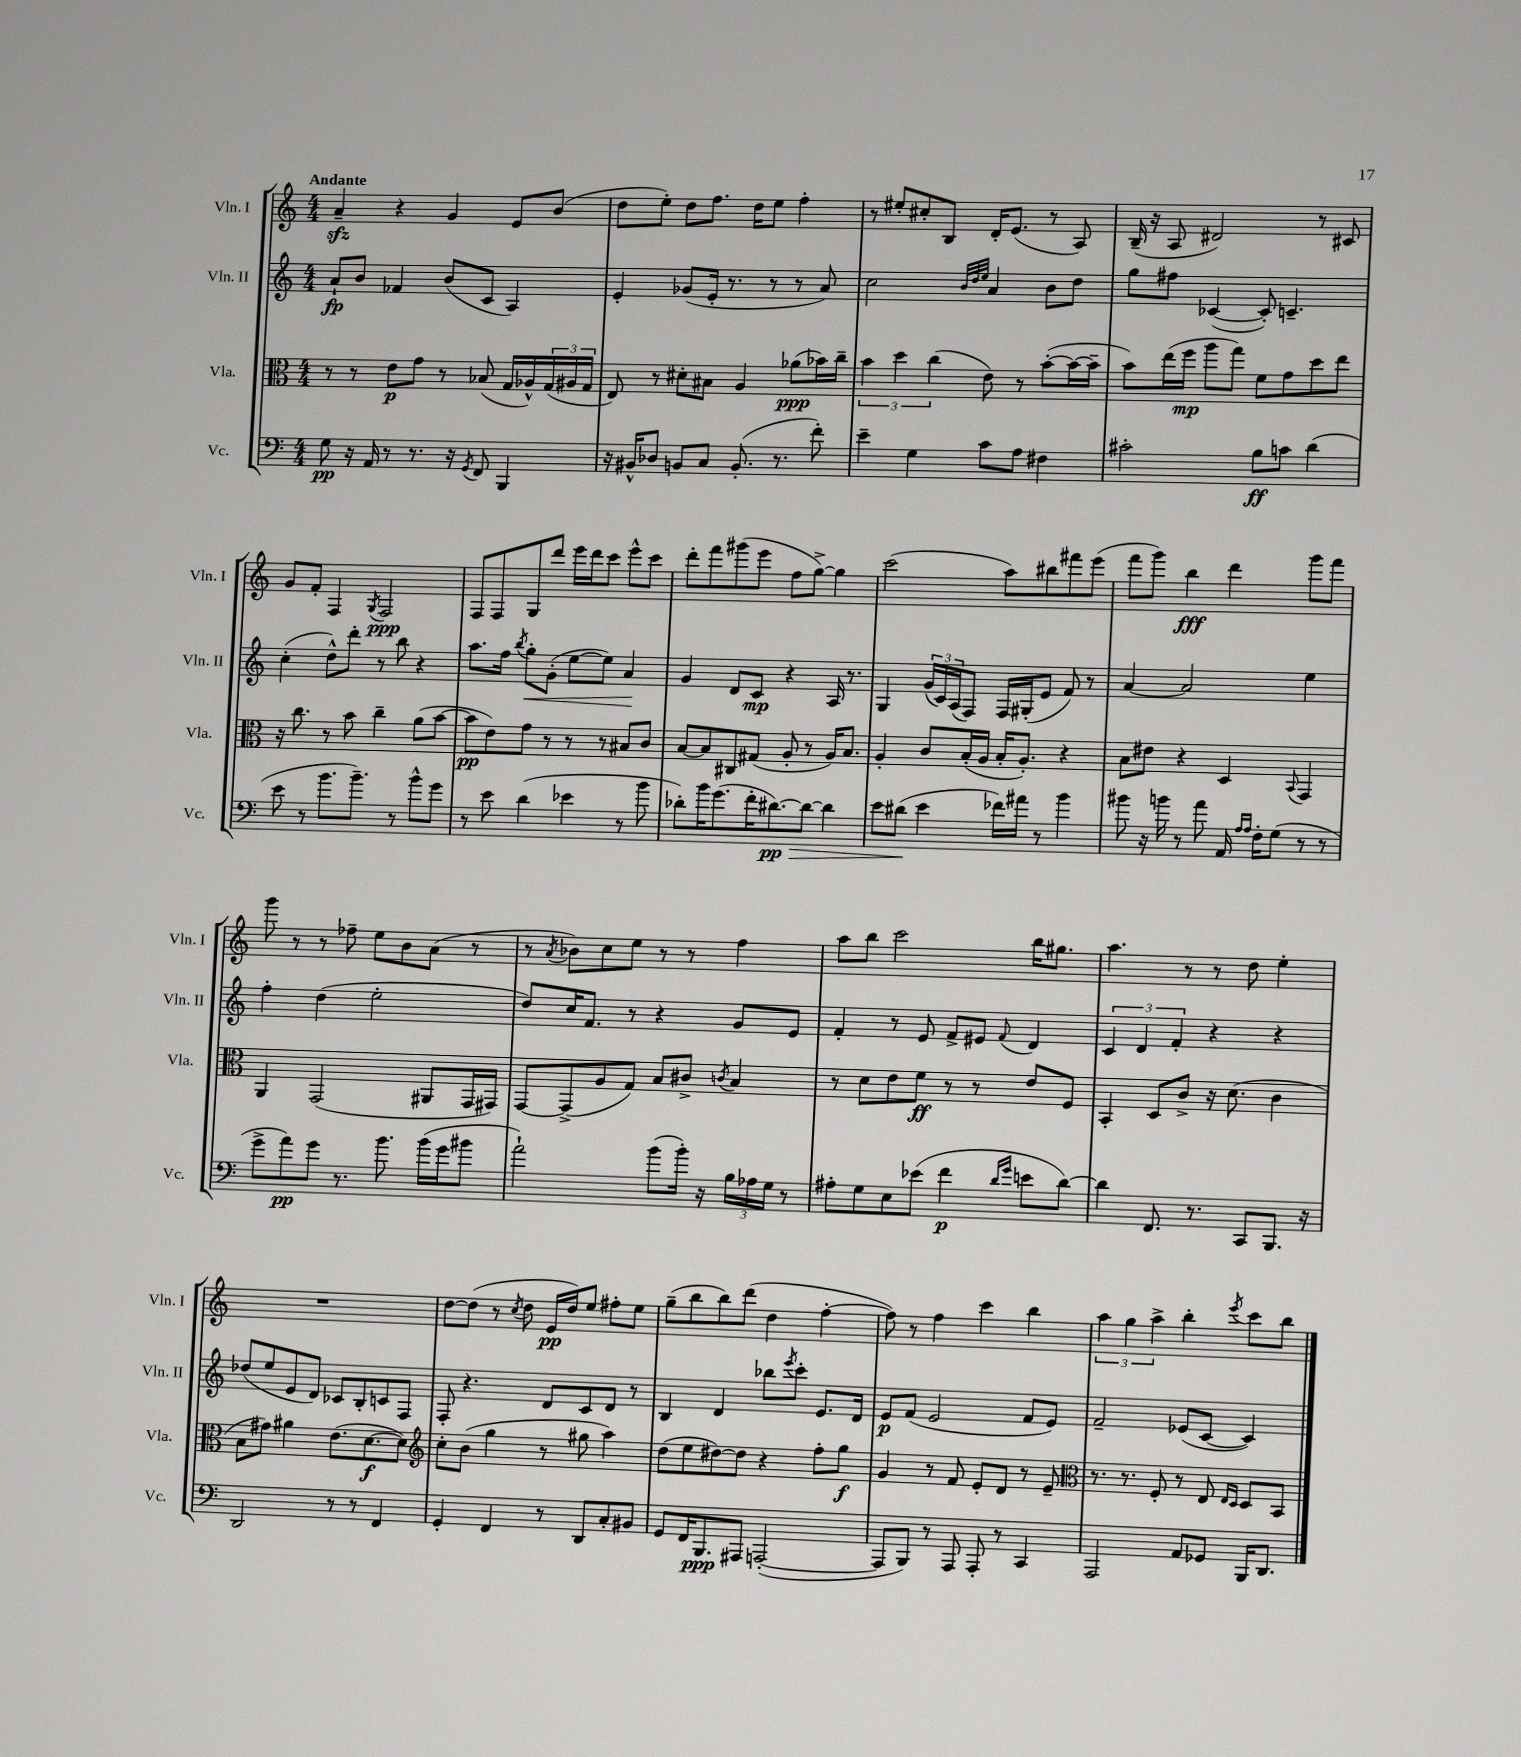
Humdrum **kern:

**kern	**dynam	**kern	**dynam	**kern	**dynam	**kern	**dynam
*part4	*part4	*part3	*part3	*part2	*part2	*part1	*part1
*staff4	*staff4	*staff3	*staff3	*staff2	*staff2	*staff1	*staff1
*I"Vc.	*	*I"Vla.	*	*I"Vln. II	*	*I"Vln. I	*
*I'Vc.	*	*I'Vla.	*	*I'Vln. II	*	*I'Vln. I	*
*clefF4	*	*clefC3	*	*clefG2	*	*clefG2	*
*k[]	*	*k[]	*	*k[]	*	*k[]	*
*M4/4	*	*M4/4	*	*M4/4	*	*M4/4	*
=1	=1	=1	=1	=1	=1	=1	=1
!	!	!	!	!	!	!LO:TX:a:B:t=Andante	!
8G\	pp	8r	.	8a`/L	fp	4azz~/	.
16r	.	8r	.	8b/J	.	.	.
16AA/	.	.	.	.	.	.	.
8r	.	8e\L	p	4f-X/	.	4r	.
8.r	.	8g\J	.	.	.	.	.
.	.	8r	.	(8b/L	.	4g/	.
16r	.	.	.	.	.	.	.
8qGG/	.	.	.	.	.	.	.
8FF/	.	(8B-X/	.	8c/J	.	.	.
4BBB/	.	16G/LL	.	4A/)	.	8e/L	.
.	.	16A-X^^/)	.	.	.	.	.
.	.	(24G/	.	.	.	(8b/J	.
.	.	24A#X/	.	.	.	.	.
.	.	24G/JJ	.	.	.	.	.
=2	=2	=2	=2	=2	=2	=2	=2
16r	.	8E/)	.	4e'/	.	8dd\L	.
16BB#X^^/KL	.	.	.	.	.	.	.
8D-X/J	.	8r	.	.	.	8ee'\J)	.
8BBn/L	.	8d#X'\L	.	(8g-X/L	.	8dd\L	.
8C/J	.	8B#X\J	.	16e'/Jk	.	8.ff\J	.
.	.	.	.	8.r	.	.	.
(8.BB'/	.	4A/	.	.	.	.	.
.	.	.	.	.	.	16dd\KL	.
.	.	.	.	8r	.	8ee\J	.
8.r	.	.	.	.	.	.	.
.	.	(8a-X\L	ppp	8r	.	4ff'\	.
8f'\)	.	16b-X\L)	.	8a/)	.	.	.
.	.	16cc~\JJ	.	.	.	.	.
=3	=3	=3	=3	=3	=3	=3	=3
4e~\	.	6b\	.	2cc\	.	8r	.
.	.	.	.	.	.	8ee#X'/L	.
.	.	6dd\	.	.	.	.	.
4G\	.	.	.	.	.	8cc#X'/	.
.	.	(6cc\	.	.	.	.	.
.	.	.	.	.	.	8B/J	.
.	.	.	.	32qqb/LLL	.	.	.
.	.	.	.	32qqdd/	.	.	.
.	.	.	.	32qqee/JJJ	.	.	.
8c\L	.	8e\)	.	4a/	.	16d'/KL	.
.	.	.	.	.	.	(8.e/J	.
8A\J	.	8r	.	.	.	.	.
4F#X\	.	([8b'\L	.	8b\L	.	8r	.
.	.	16b\L_	.	8dd\J	.	8A/)	.
.	.	16b~\JJ]	.	.	.	.	.
=4	=4	=4	=4	=4	=4	=4	=4
2c#X'\	.	8b\L)	.	8gg\L	.	(16B~/	.
.	.	.	.	.	.	16r	.
.	.	(16ee\L	.	8ff#X\J	.	8A/	.
.	.	16ff\JJ	mp	.	.	.	.
.	.	8aa\L	.	([4c-X/	.	2d#X/)	.
.	.	8gg\J)	.	.	.	.	.
8B\L	ff	8f\L	.	8c-'/])	.	.	.
8cn\J	.	8g\	.	4.cn~/	.	.	.
(4d\	.	8dd\	.	.	.	8r	.
.	.	8ee\J	.	.	.	8c#X/	.
!!LO:LB:g=z
=5	=5	=5	=5	=5	=5	=5	=5
8e\	.	16r	.	(4cc'\	.	8g/L	.
.	.	8.cc\	.	.	.	.	.
8r	.	.	.	.	.	8f'/J	.
8.b\L	.	8r	.	8dd^^\L)	.	4F/	.
.	.	8b\	.	8ddd'\J	.	.	.
8.b~\J)	.	.	.	.	.	.	.
.	.	.	.	.	.	8qG/	.
.	.	4cc~\	.	8r	.	2F/	ppp
8r	.	.	.	8bb\	.	.	.
8b^^\L	.	(8a\L	.	4r	.	.	.
8g\J	.	[8b\J	.	.	.	.	.
=6	=6	=6	=6	=6	=6	=6	=6
8r	.	8b\L]	pp	8.aa\L	.	8F/L	.
8e\	.	8e\)	.	.	.	8F/	.
.	.	.	.	16ff\Jk	.	.	.
.	.	.	.	8qbb/	.	.	.
!	!	!	!	!	!LO:HP:b	!	!
(4d\	.	8g\J	.	8gg'\L	<	8G/	.
.	.	8r	.	(8g'\J	.	8ddd/J	.
4e-X\	.	8r	.	[8ee\L	.	16eee\LL	.
.	.	.	.	.	.	16ddd\J	.
.	.	8r	.	8ee\J])	.	8ccc\J	.
8r	.	8B#X/L	.	4a/	.	8eee^^\L	.
8b\	.	8c/J	.	.	.	8ccc\J	.
.	.	.	.	.	[	.	.
=7	=7	=7	=7	=7	=7	=7	=7
8d-X'\L)	.	[8B/L	.	4g/	.	8ddd'\L	.
16b\K	.	8B/]	.	.	.	8fff\	.
(8.g\	.	.	.	.	.	.	.
.	.	8C#X/	.	8d/L	.	(8ggg#X\	.
16f'\K	.	(8G#X/J	.	8c/J	mp	8eee\J	.
!	!LO:HP:b	!	!	!	!	!	!
[8.d#X\)	> pp	.	.	.	.	.	.
.	.	8A'/	.	4r	.	8ff\L	.
8d#\J_	.	8r	.	.	.	[8gg^\J)	.
4d#\]	.	16A/KL)	.	16A/	.	4gg\]	.
.	.	8.B/J	.	8.r	.	.	.
=8	=8	=8	=8	=8	=8	=8	=8
8e\L	.	4A'/	.	4G/	.	(2ccc\	.
(8d#X\J	.	.	.	.	.	.	.
4e\	]	8c/L	.	(24g/LL	.	.	.
.	.	.	.	24c/)	.	.	.
.	.	.	.	(24A/J	.	.	.
.	.	(16B'/L	.	8F/J)	.	.	.
.	.	16A/JJ	.	.	.	.	.
16f-X\LL)	.	16B'/KL	.	16F/LL	.	8aa\L)	.
16a#X\JJ	.	8.A'/J)	.	(16G#X'/J	.	.	.
8r	.	.	.	8e/J	.	8bb#X\	.
4b\	.	4r	.	8f/)	.	8fff#X\	.
.	.	.	.	8r	.	(8eee\J	.
=9	=9	=9	=9	=9	=9	=9	=9
8b#X\	.	8B\L	.	[4a/	.	8fff\L	.
16r	.	8e#X\J	.	.	.	8ggg\J)	.
16bn\	.	.	.	.	.	.	.
8r	.	4r	.	2a/]	.	4bb\	fff
8a\	.	.	.	.	.	.	.
16AA/	.	4D/	.	.	.	4ddd\	.
16qqA/LL	.	.	.	.	.	.	.
16qqA/JJ	.	.	.	.	.	.	.
16F'\KL	.	.	.	.	.	.	.
(8G\J	.	.	.	.	.	.	.
.	.	8qqBB/	.	.	.	.	.
8r	.	4GG/	.	4ee\	.	8ggg\L	.
8r	.	.	.	.	.	8fff\J	.
!!LO:LB:g=z
=10	=10	=10	=10	=10	=10	=10	=10
8g^\L	.	4AA/	.	4ff'\	.	8ggg\	.
8a\)	pp	.	.	.	.	8r	.
8g\J	.	(2GG/	.	(4dd\	.	8r	.
8.r	.	.	.	.	.	8ff-X~\	.
.	.	.	.	2ee'\	.	8ee\L	.
8.b\	.	.	.	.	.	.	.
.	.	.	.	.	.	8b\	.
(16b\LL	.	8AA#X/L	.	.	.	(8a\J	.
16g\J	.	.	.	.	.	.	.
8b#X\J	.	16GG/L	.	.	.	8r	.
.	.	16GG#X/JJ)	.	.	.	.	.
=11	=11	=11	=11	=11	=11	=11	=11
2a`\)	.	[8GG/L	.	8dd/L)	.	8r	.
.	.	.	.	.	.	8qa/	.
.	.	(8GG^/]	.	16cc/K	.	8b-X\L)	.
.	.	.	.	8.f/J	.	.	.
.	.	8A/	.	.	.	8cc\	.
.	.	8G/J)	.	8r	.	8ee\J	.
(8b\L	.	8B/L	.	4r	.	8r	.
16b'\Jk)	.	8c#X^/J	.	.	.	8r	.
16r	.	.	.	.	.	.	.
.	.	8qcn/	.	.	.	.	.
24B\LL	.	4B/	.	8g/L	.	4ff\	.
24A-X\	.	.	.	.	.	.	.
24G\JJ	.	.	.	.	.	.	.
8r	.	.	.	8e/J	.	.	.
=12	=12	=12	=12	=12	=12	=12	=12
8A#X'\L	.	8r	.	4f'/	.	8aa\L	.
8G\	.	8d\L	.	.	.	8bb\J	.
8E\	.	8e\	.	8r	.	2ccc\	.
(8e-X\J	.	8f\J	ff	8e/	.	.	.
4f\	p	8r	.	8f^/L	.	.	.
.	.	8r	.	8e#X/J	.	.	.
16qqd/LL	.	.	.	.	.	.	.
16qqg/JJ	.	.	.	8qqf/	.	.	.
8en\L	.	8e/L	.	4d/	.	16bb\KL	.
.	.	.	.	.	.	8.gg#X\J	.
[8d\J)	.	8F/J	.	.	.	.	.
=13	=13	=13	=13	=13	=13	=13	=13
4d\]	.	4BB'/	.	6c/	.	4.aa\	.
.	.	.	.	6d/	.	.	.
8.FF/	.	8D/L	.	.	.	.	.
.	.	.	.	6f'/	.	.	.
.	.	8c^/J	.	.	.	8r	.
8.r	.	.	.	.	.	.	.
.	.	16r	.	4r	.	8r	.
.	.	(8.d\	.	.	.	.	.
8CC/L	.	.	.	.	.	8dd\	.
8.BBB/J	.	4c\	.	4r	.	4ee'\	.
16r	.	.	.	.	.	.	.
!!LO:LB:g=z
=14	=14	=14	=14	=14	=14	=14	=14
2DD/	.	8B\L	.	(8dd-X/L	.	1r	.
.	.	8g#X\J)	.	8ee/	.	.	.
.	.	4a#X\	.	8e/	.	.	.
.	.	.	.	8d/J)	.	.	.
8r	.	(8.e\L	.	8c-X/L	.	.	.
8r	.	.	.	8B'/	.	.	.
.	.	[8.d\	f	.	.	.	.
4FF/	.	.	.	8cn/	.	.	.
.	.	8d\J])	.	8F/J	.	.	.
=15	=15	=15	=15	=15	=15	=15	=15
*	*	*clefG2	*	*	*	*	*
4GG'/	.	8cc'\L	.	8F'/	.	[8dd\L	.
.	.	(8b\J	.	4.r	.	(8dd\J]	.
4FF/	.	4gg\	.	.	.	8r	.
.	.	.	.	.	.	8qcc/	.
.	.	.	.	.	.	8dd\	.
8r	.	8r	.	8d/L	.	16e/LL	pp
.	.	.	.	.	.	16dd/J)	.
8DD/L	.	8gg#X\	.	8c/	.	8ee/J	.
8C'/	.	4aa\)	.	8d/J	.	8ff#X'\L	.
8BB#X/J	.	.	.	8r	.	8ee\J	.
=16	=16	=16	=16	=16	=16	=16	=16
8GG/L	.	(8dd\L	.	4B/	.	(8gg~\L	.
16FF/K	.	8ee\	.	.	.	8bb\	.
8.BBB/	ppp	.	.	.	.	.	.
.	.	[8dd#X\)	.	4d/	.	8bb\)	.
8AAA#X/J	.	8dd#\J]	.	.	.	(8ddd\J	.
([2AAAn'/	.	4r	.	8bb-X\L	.	4dd\	.
.	.	.	.	8qeee/	.	.	.
.	.	.	.	8ccc'\J	.	.	.
.	.	8ff'\L	.	8.e/L	.	[4ff'\	.
.	.	8gg\J	f	.	.	.	.
.	.	.	.	16d/Jk	.	.	.
=17	=17	=17	=17	=17	=17	=17	=17
8AAA/L]	.	4g/	.	8e/L	p	8ff\])	.
8BBB/J)	.	.	.	(8f/J	.	8r	.
8r	.	8r	.	2e/	.	4ff\	.
8AAA/	.	8f/	.	.	.	.	.
8AAA'/	.	8e'/L	.	.	.	4ccc\	.
8r	.	8d/J	.	.	.	.	.
4CC/	.	8r	.	8f/L	.	4bb\	.
.	.	8e~/	.	8e/J)	.	.	.
=18	=18	=18	=18	=18	=18	=18	=18
*	*	*clefC3	*	*	*	*	*
2AAA/	.	8.r	.	2f~/	.	6aa\	.
.	.	.	.	.	.	6gg\	.
.	.	8.r	.	.	.	.	.
.	.	.	.	.	.	6aa^\	.
.	.	8F'/	.	.	.	.	.
8AA/L	.	8r	.	(8e-X/L	.	4bb'\	.
8GG-X/J	.	8E/	.	[8c/J	.	.	.
.	.	16qqE/LL	.	.	.	.	.
.	.	16qqD/JJ	.	.	.	8qeee/	.
16BBB/KL	.	8D/L	.	4c/])	.	8ccc\L	.
8.DD/J	.	.	.	.	.	.	.
.	.	8BB/J	.	.	.	8bb\J	.
==	==	==	==	==	==	==	==
*-	*-	*-	*-	*-	*-	*-	*-
